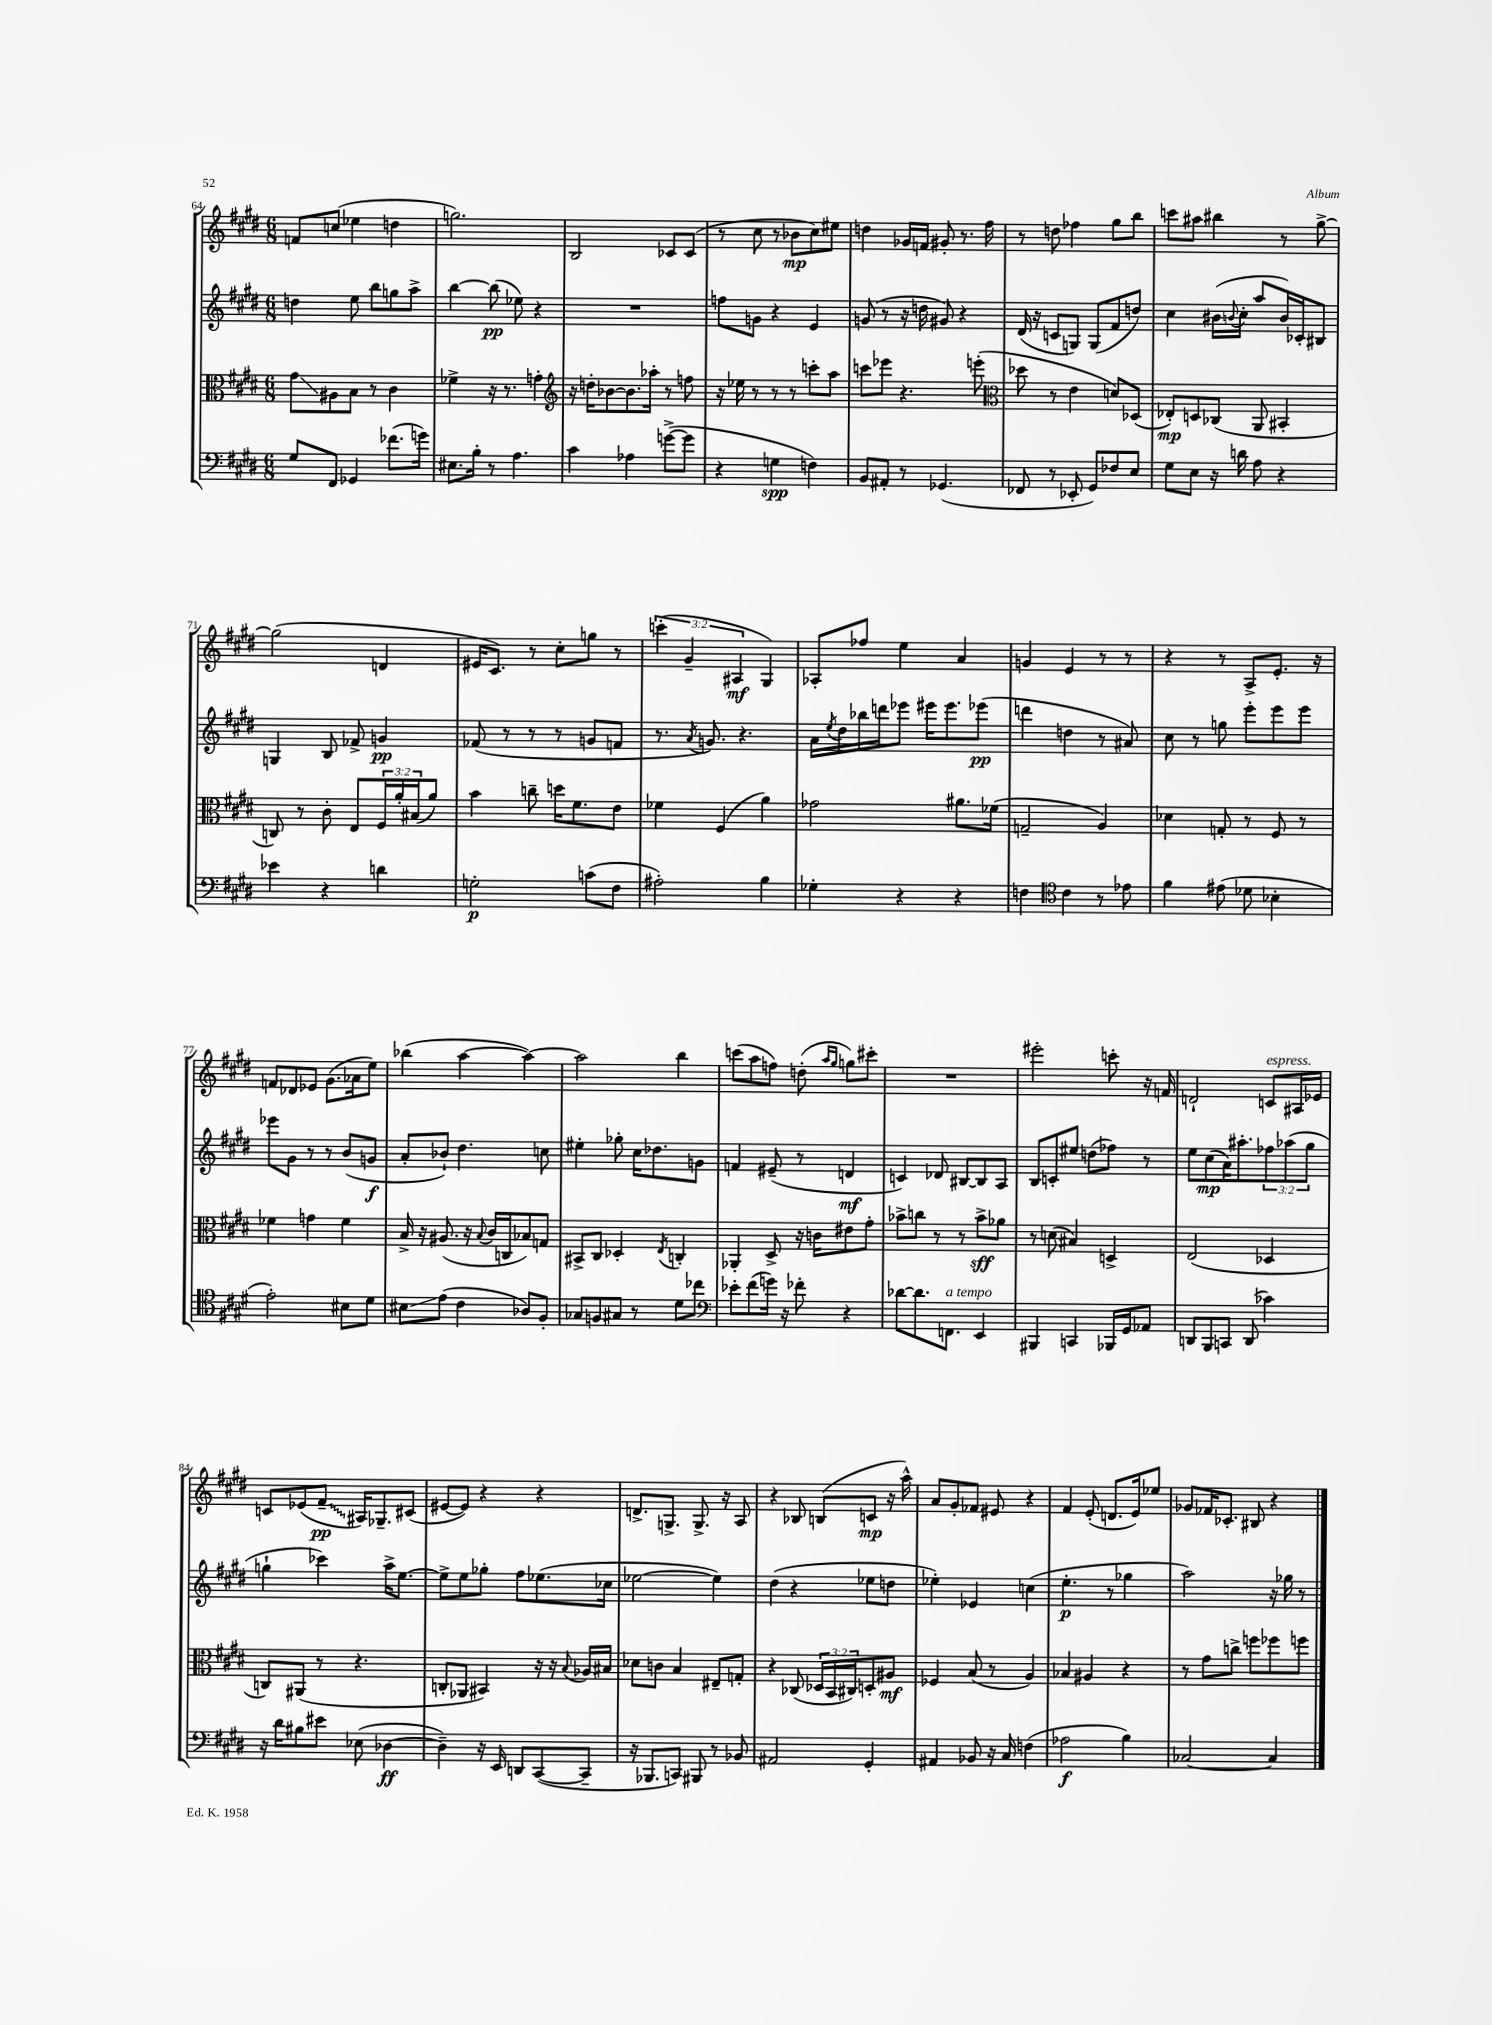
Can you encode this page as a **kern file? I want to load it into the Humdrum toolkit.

**kern	**kern	**kern	**kern
*staff4	*staff3	*staff2	*staff1
*clefF4	*clefC3	*clefG2	*clefG2
*k[f#c#g#d#]	*k[f#c#g#d#]	*k[f#c#g#d#]	*k[f#c#g#d#]
*M6/8	*M6/8	*M6/8	*M6/8
8G#/L	8g#\L	4dd\	8f/L
8FF#/J	8A#\	.	(8cc/J
4GG-/	8B\J	8ee\	4ee-\
.	8r	8bb\L	.
(8.f-\L	4c#\	8gg\	4dd\
.	.	8aa^\J	.
16g\Jk)	.	.	.
=	=	=	=
8.E#\L	4f-^\	[4bb\	2.gg\)
16B'\Jk	.	.	.
8r	16r	(8bb\]	.
.	8.r	.	.
4.A\	.	8ee-\)	.
.	4g'\	4r	.
=	=	=	=
*	*clefG2	*	*
4c#\	16r	2.r	2B/
.	16dd'\LK	.	.
.	[8b-\	.	.
4A-\	8.b-\]	.	.
.	16aa-'\Jk	.	.
([8g^\L	8r	.	8c-/L
8g\]J	8ff\	.	(8c-/J
=	=	=	=
4r	16r	8ff\L	8r
.	16ee-\	.	.
.	8r	8g\J	8cc#\
4G\	8r	4r	8r
.	8r	.	8b-\L
4F\)	8ccc'\L	4e/	8cc#\)
.	8aa\J	.	8ee#\J
=	=	=	=
8BB/L	8ccc\L	(8g/	4dd\
8AA#'/J	8eee-\J	8r	.
8r	4.r	16r	16g-/LL
.	.	16dd\	16f/JJ
(4.GG-/	.	8g#/)	8g#'/
.	.	4r	8.r
.	(8eee'\	.	.
.	.	.	16ff#\
=	=	=	=
*	*clefC3	*	*
8FF-/	8dd-\	(16d#/	8r
.	.	16r	.
8r	8r	8c/L	8dd\
8EE-'/	4e\	8G/J)	4ff-\
8GG#/L)	.	(8G/L	.
8F-/	8d/L)	8f#/	8gg#\L
8E/J	(8D-/J	8dd/J)	8bb\J
=	=	=	=
8G#\L	8E-'/L)	4cc#\	8ccc\L
8E\J	8D/	.	8aa#\J
16r	(8C-/J	(16b#\LL	4bb#\
.	.	8qqb/	.
16d\	.	16cc#'\JJ	.
8A\	8AA/	8aa/L	.
4r	4BB#'/	16b/L)	8r
.	.	16c-'/J	.
.	.	8B#/J	[8gg#^\
=	=	=	=
4e-\	8C/)	4G/	(2gg#\]
.	8r	.	.
4r	8c#'\	8B/	.
.	8E/L	8f-^/	.
4d\	24F#/L	4g/	4d/
.	24a'/	.	.
.	(24B#/J	.	.
.	8a/J)	.	.
=	=	=	=
2G'\	4b\	(8f-/	16e#/LK
.	.	.	8.c#/J)
.	.	8r	.
.	8cc~\	8r	8r
.	16dd\LK	8r	8cc#'\L
.	8.f#\	.	.
(8c\L	.	8g/L	8gg\J
8F#\J	8e\J	8f/J	8r
=	=	=	=
2A#'\)	4f-\	8.r	(6ccc'\
.	.	.	6g#~/
.	.	8qa/	.
.	.	8.g/)	.
.	(4F#/	.	.
.	.	.	6A#/
.	.	4.r	.
4B\	4a\)	.	4G#/)
=	=	=	=
4G-'\	2g-\	16a\LL	8A-'/L
.	.	8qee/	.
.	.	16dd#\	.
.	.	16bb-\	8ff-/J
.	.	16ddd\J	.
4r	.	8eee-\J	4ee\
.	.	16eee#\LK	.
.	.	8.eee#\	.
4r	8.a#\L	.	4a/
.	.	(8eee-\J	.
.	(16f-\Jk	.	.
=	=	=	=
4F\	2G~/	4ddd\	4g/
*clefC4	*	*	*
4c#\	.	4dd\	4e/
8r	4A/)	8r	8r
8e-\	.	8a#/)	8r
=	=	=	=
4f#\	4d-\	8cc#\	4r
.	.	8r	.
(8e#\	8G'/	8gg\	8r
8d-\	8r	8eee'\L	8A^/L
4B-'\	8F#/	8eee\	8.e'/J
.	8r	8eee\J	.
.	.	.	16r
=	=	=	=
2e'\)	4f-\	8eee-\L	8f/L
.	.	8g#\J	8d-/
.	4g\	8r	8e-/J
.	.	8r	(8.g#\L
8B#\L	4f-\	(8b/L	.
.	.	.	16a-\k
8d#\J	.	8g/J	8ee\J)
=	=	=	=
8B#\L	16B^/	8a'/L	(4bb-\
.	16r	.	.
(8e\J	(8.A#/	8b-`/J)	.
4c#\	.	4.dd#\	[4aa\
.	16r	.	.
.	8qqB/	.	.
.	16c#/LL	.	.
.	16C/J	.	.
8A-/L)	8B-/)	.	4aa\_)
8F#'/J	8G/J	8cc\	.
=	=	=	=
8G-/L	8BB#^/L	4ee#'\	2aa\]
8F/	8C#/J	.	.
8G#/J	4D-'/	8gg-'\	.
8r	.	16cc#\LK	.
.	.	8.dd-\	.
.	8qE/	.	.
8d#\L	4C'/	.	4bb\
8cc-\J	.	8g\J	.
=	=	=	=
*clefF4	*	*	*
8e-'\L	4AA-'/	4f/	(8ccc\L
(8f#\	.	.	8aa\
16g\Jk)	8D#^/	(8e#~/	8ff\J)
16r	.	.	.
8f-'\	16r	8r	(8dd'\
.	16c\LK	.	.
.	.	.	16qqaa/LL
.	.	.	16qqgg#/JJ
4r	8e#\	4d/	8gg\L)
.	8g#'\J	.	8ccc#'\J
=	=	=	=
[8d-\L	8b-^\L	4c/)	2.r
8.d-\]	8cc\J	.	.
.	8r	8d-/	.
8.FF\J	.	.	.
.	8r	[8B#/L	.
4EE/	8b-^\L	8B#/]	.
.	8a-\J	8A/J	.
=	=	=	=
4BBB#/	8r	8B/L	2eee#'\
.	(8d\	8c'/	.
4CC/	4B#/)	8ee#/J	.
.	.	(8dd\L	.
16BBB-/LL	4D^/	8ff-\J)	8ccc'\
16GG#/J	.	.	.
8AA-/J	.	8r	16r
.	.	.	16f/
=	=	=	=
8DD/L	(2E/	8ee\L	2d`/
8BBB/	.	(8cc#\	.
8CC/J	.	16a\K)	.
.	.	8.aa#'\	.
(8DD/	.	.	.
4c-\)	4D-/	12ff-\	8c/L
.	.	(12aa-\	.
.	.	.	16A#/L
.	.	12gg#\J	.
.	.	.	16e-/JJ
=	=	=	=
16r	8C/L)	4gg`\	8c/L
16d#\LK	.	.	.
8B#\	(8AA#/J	.	(8e-/
8e#\J	8r	4ccc-\)	8f#~/J
(8E-\	4.r	.	16A#/LK)
.	.	.	8.G-~/
[4D-\	.	16aa^\LK	.
.	.	[8.ee\J	.
.	.	.	(8c#/J
=	=	=	=
4D-~\])	8C'/L	8ee^\]L	[8e#/L
.	8AA-/J	8ee\	8e#/]J)
16r	4BB#/)	8gg-'\J	4r
16EE/	.	.	.
8DD/L	.	8ff#\L	.
([8CC#/	16r	(8.ee-\	4r
.	16r	.	.
.	8qqB/	.	.
8CC#~/]J	16A-/LL	.	.
.	16B#/JJ	16cc-\Jk	.
=	=	=	=
16r	8d-\L	[2ee-\	8.d^/L
8.BBB-/L	.	.	.
.	8c\J	.	.
.	.	.	8.G^/J
8CC/J)	4B/	.	.
8BBB#/	.	.	8.G^/
8r	8E#~/L	4ee-\])	.
.	.	.	16r
8BB-/	8G'/J	.	8A/
=	=	=	=
2AA#/	4r	(4dd#\	4r
.	(8C-/	4r	8B-/
.	24D-/LL	.	(8B/L
.	24BB/	.	.
.	24C#/J)	.	.
4GG#'/	8D'/	8ee-\L	8c/J
.	8A#/J	8dd\J	16r
.	.	.	16aa^^\)
=	=	=	=
4AA#/	4F-/	4ee-'\)	8a/L
.	.	.	8g#'/
8BB-/	(8B/	4e-/	8f-/J
16r	8r	.	8e#/
16C#/	.	.	.
(4F\	4A/)	(4cc\	4r
=	=	=	=
2A-\	4B-/	4.ee'\	4f#/
.	4A#/	.	(8e'/
.	.	8r	8.d/L
4B\)	4r	4gg-\	.
.	.	.	16e/k)
.	.	.	8ee-/J
=	=	=	=
[2C-/	8r	2aa\)	8g-/L
.	8g#\L	.	16f-/K
.	.	.	8.c-'/J
.	8cc^\J	.	.
.	8ff\L	.	8B#/
4C-/]	8ff-\	16r	4r
.	.	16gg-\	.
.	8ff\J	8r	.
==	==	==	==
*-	*-	*-	*-
